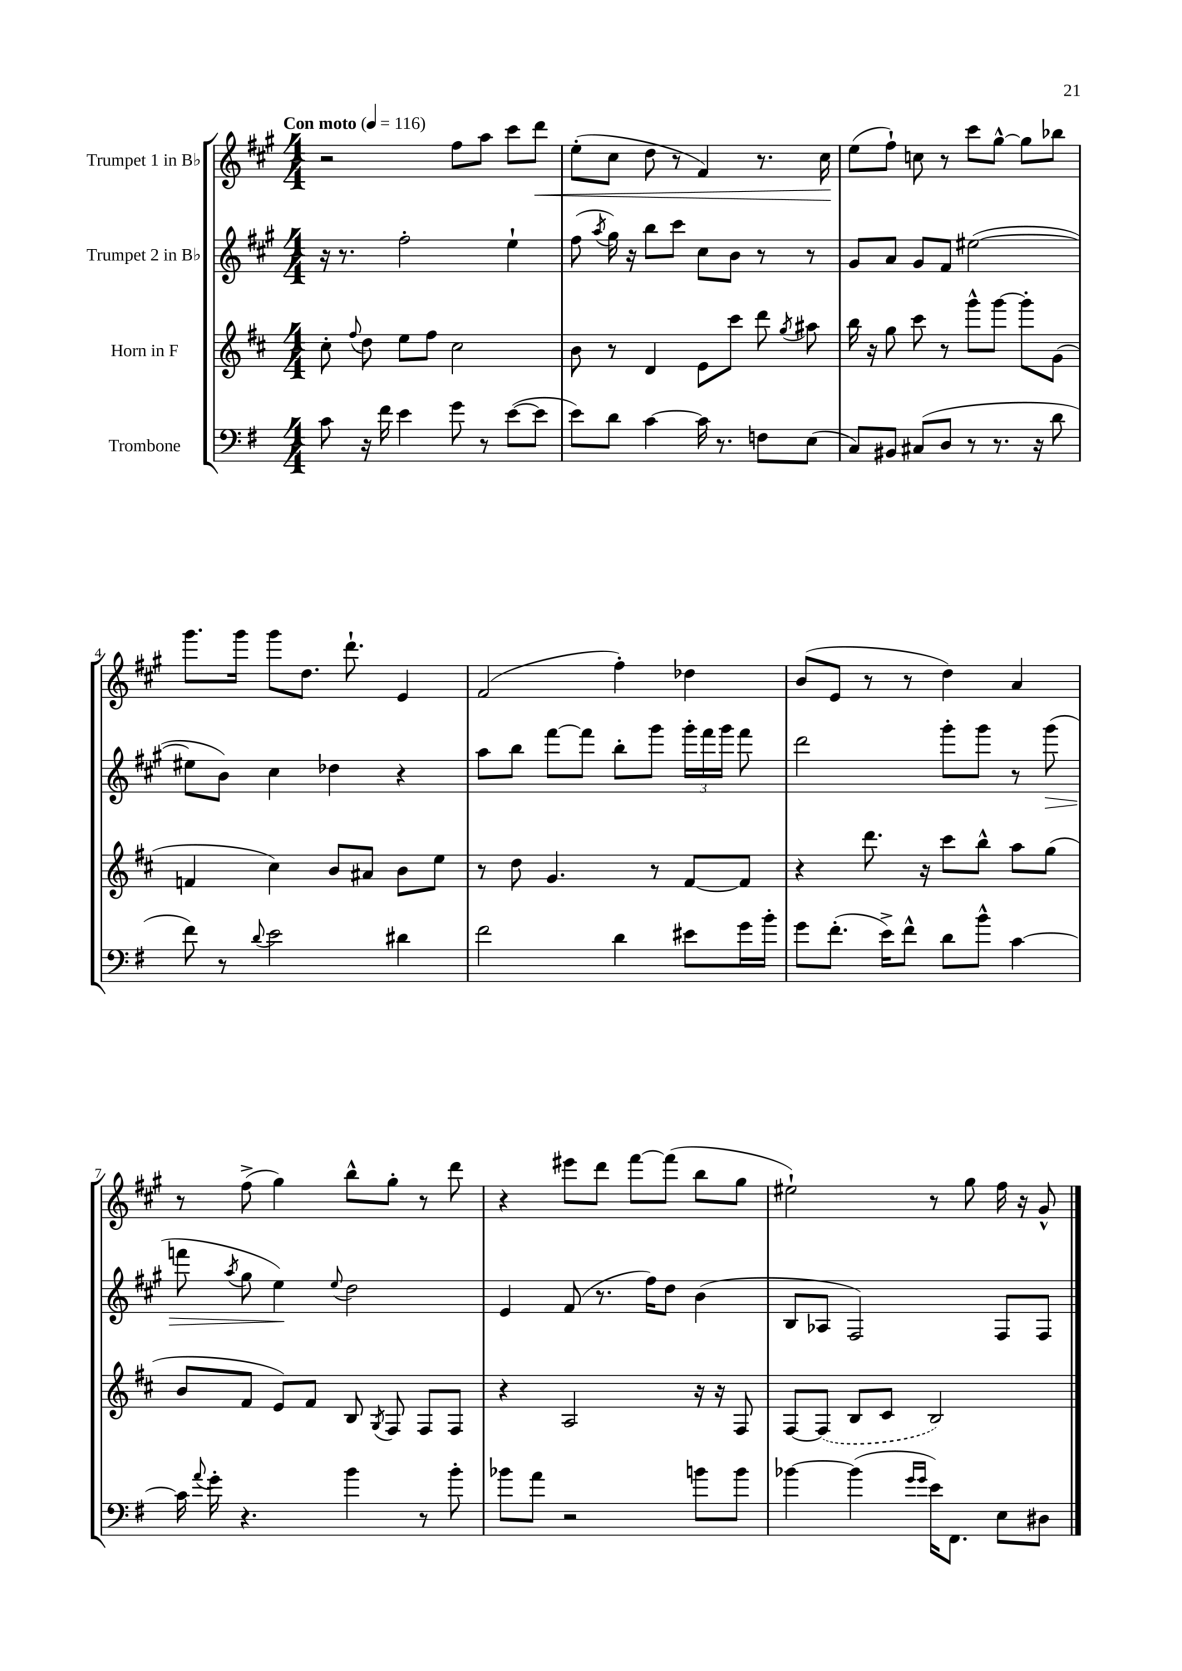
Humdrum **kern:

**kern	**kern	**kern	**dynam	**kern	**dynam
*part4	*part3	*part2	*part2	*part1	*part1
*staff4	*staff3	*staff2	*staff2	*staff1	*staff1
*I"Trombone	*I"Horn in F	*I"Trumpet 2 in B♭	*	*I"Trumpet 1 in B♭	*
*clefF4	*clefG2	*clefG2	*	*clefG2	*
*k[f#]	*k[f#c#]	*k[f#c#g#]	*	*k[f#c#g#]	*
*M4/4	*M4/4	*M4/4	*	*M4/4	*
*MM116	*MM116	*MM116	*	*MM116	*
=1	=1	=1	=1	=1	=1
!	!	!	!	!LO:TX:a:B:t=Con moto	!
8c\	8cc#'\	16r	.	2r	.
.	.	8.r	.	.	.
.	8qqff#/	.	.	.	.
16r	8dd\	.	.	.	.
16f#\	.	.	.	.	.
4e\	8ee\L	2ff#'\	.	.	.
.	8ff#\J	.	.	.	.
8g\	2cc#\	.	.	8ff#\L	.
8r	.	.	.	8aa\J	.
([8e\L	.	4ee`\	.	8ccc#\L	.
!	!	!	!	!	!LO:HP:b
8e\J]	.	.	.	8ddd\J	<
=2	=2	=2	=2	=2	=2
8e\L)	8b\	(8ff#\	.	(8ee'\L	.
.	.	8qaa/	.	.	.
8d\J	8r	16gg#\)	.	8cc#\J	.
.	.	16r	.	.	.
[4c\	4d/	8bb\L	.	8dd\	.
.	.	8ccc#\J	.	8r	.
16c\]	8e\L	8cc#\L	.	4f#/)	.
8.r	.	.	.	.	.
.	8ccc#\J	8b\J	.	.	.
8Fn\L	8ddd\	8r	.	8.r	.
.	8qgg/	.	.	.	.
(8E\J	8aa#X\	8r	.	.	.
.	.	.	.	16cc#\	.
.	.	.	.	.	[
=3	=3	=3	=3	=3	=3
8C/L)	16bb\	8g#/L	.	(8ee\L	.
.	16r	.	.	.	.
8BB#X/J	8gg\	8a/J	.	8ff#`\J)	.
(8C#X/L	8ccc#\	8g#/L	.	8ccn\	.
8D/J	8r	8f#/J	.	8r	.
8r	8ggg^^\L	([2ee#X\	.	8ccc#\L	.
8.r	[8ggg\J	.	.	[8gg#^^\J	.
.	8ggg'\L]	.	.	8gg#\L]	.
16r	.	.	.	.	.
8d\	(8g\J	.	.	8bb-X\J	.
!!LO:LB:g=z
=4	=4	=4	=4	=4	=4
8f#\)	4fn/	8ee#X\L]	.	8.ggg#\L	.
8r	.	8b\J)	.	.	.
.	.	.	.	16ggg#\Jk	.
8qqd/	.	.	.	.	.
2e\	4cc#\)	4cc#\	.	8ggg#\L	.
.	.	.	.	8.dd\J	.
.	8b/L	4dd-X\	.	.	.
.	.	.	.	8.ddd`\	.
.	8a#X/J	.	.	.	.
4d#X\	8b\L	4r	.	4e/	.
.	8ee\J	.	.	.	.
=5	=5	=5	=5	=5	=5
2f#\	8r	8aa\L	.	(2f#/	.
.	8dd\	8bb\J	.	.	.
.	4.g/	[8fff#\L	.	.	.
.	.	8fff#\J]	.	.	.
4d\	.	8bb'\L	.	4ff#'\)	.
.	8r	8ggg#\J	.	.	.
8e#X\L	[8f#/L	24ggg#'\LL	.	4dd-X\	.
.	.	24fff#\	.	.	.
.	.	24ggg#\JJ	.	.	.
16g\L	8f#/J]	8fff#\	.	.	.
16b'\JJ	.	.	.	.	.
=6	=6	=6	=6	=6	=6
8g\L	4r	2ddd\	.	(8b/L	.
(8.f#'\J	.	.	.	8e/J	.
.	8.ddd\	.	.	8r	.
16e^\KL)	.	.	.	.	.
8f#^^\J	.	.	.	8r	.
.	16r	.	.	.	.
8d\L	8ccc#\L	8ggg#'\L	.	4dd\)	.
8b^^\J	8bb^^\J	8ggg#\J	.	.	.
[4c\	8aa\L	8r	.	4a/	.
!	!	!	!LO:HP:b	!	!
.	(8gg\J	(8ggg#\	>	.	.
!!LO:LB:g=z
=7	=7	=7	=7	=7	=7
16c\]	8b/L	8fffn\	.	8r	.
8qqa/	.	.	.	.	.
16g'\	.	.	.	.	.
.	.	8qaa/	.	.	.
4.r	8f#/J	8gg#\	.	(8ff#^\	.
.	8e/L)	4ee\)	.	4gg#\)	.
.	8f#/J	.	.	.	.
.	.	8qqee/	.	.	.
4b\	8B/	2dd\	]	8bb^^\L	.
.	8qG/	.	.	.	.
.	8F#/	.	.	8gg#'\J	.
8r	8F#/L	.	.	8r	.
8b'\	8F#/J	.	.	8ddd\	.
=8	=8	=8	=8	=8	=8
8b-X\L	4r	4e/	.	4r	.
8a\J	.	.	.	.	.
2r	2A/	(8f#/	.	8eee#X\L	.
.	.	8.r	.	8ddd\J	.
.	.	.	.	[8fff#\L	.
.	.	16ff#\KL)	.	.	.
.	.	8dd\J	.	(8fff#\J]	.
8bn\L	16r	(4b\	.	8bb\L	.
.	16r	.	.	.	.
8b\J	8F#/	.	.	8gg#\J	.
=9	=9	=9	=9	=9	=9
[4b-X\	[8F#/L	8B/L	.	2ee#X`\)	.
.	(8F#/J]	8A-X/J	.	.	.
(4b-\]	8B/L	2F#/)	.	.	.
.	8c#/J	.	.	.	.
16qqg/LL	.	.	.	.	.
16qqg/JJ	.	.	.	.	.
16e\KL)	2B/)	.	.	8r	.
8.FF#\J	.	.	.	.	.
.	.	.	.	8gg#\	.
8E\L	.	8F#/L	.	16ff#\	.
.	.	.	.	16r	.
8D#X\J	.	8F#/J	.	8g#^^/	.
==	==	==	==	==	==
*-	*-	*-	*-	*-	*-
